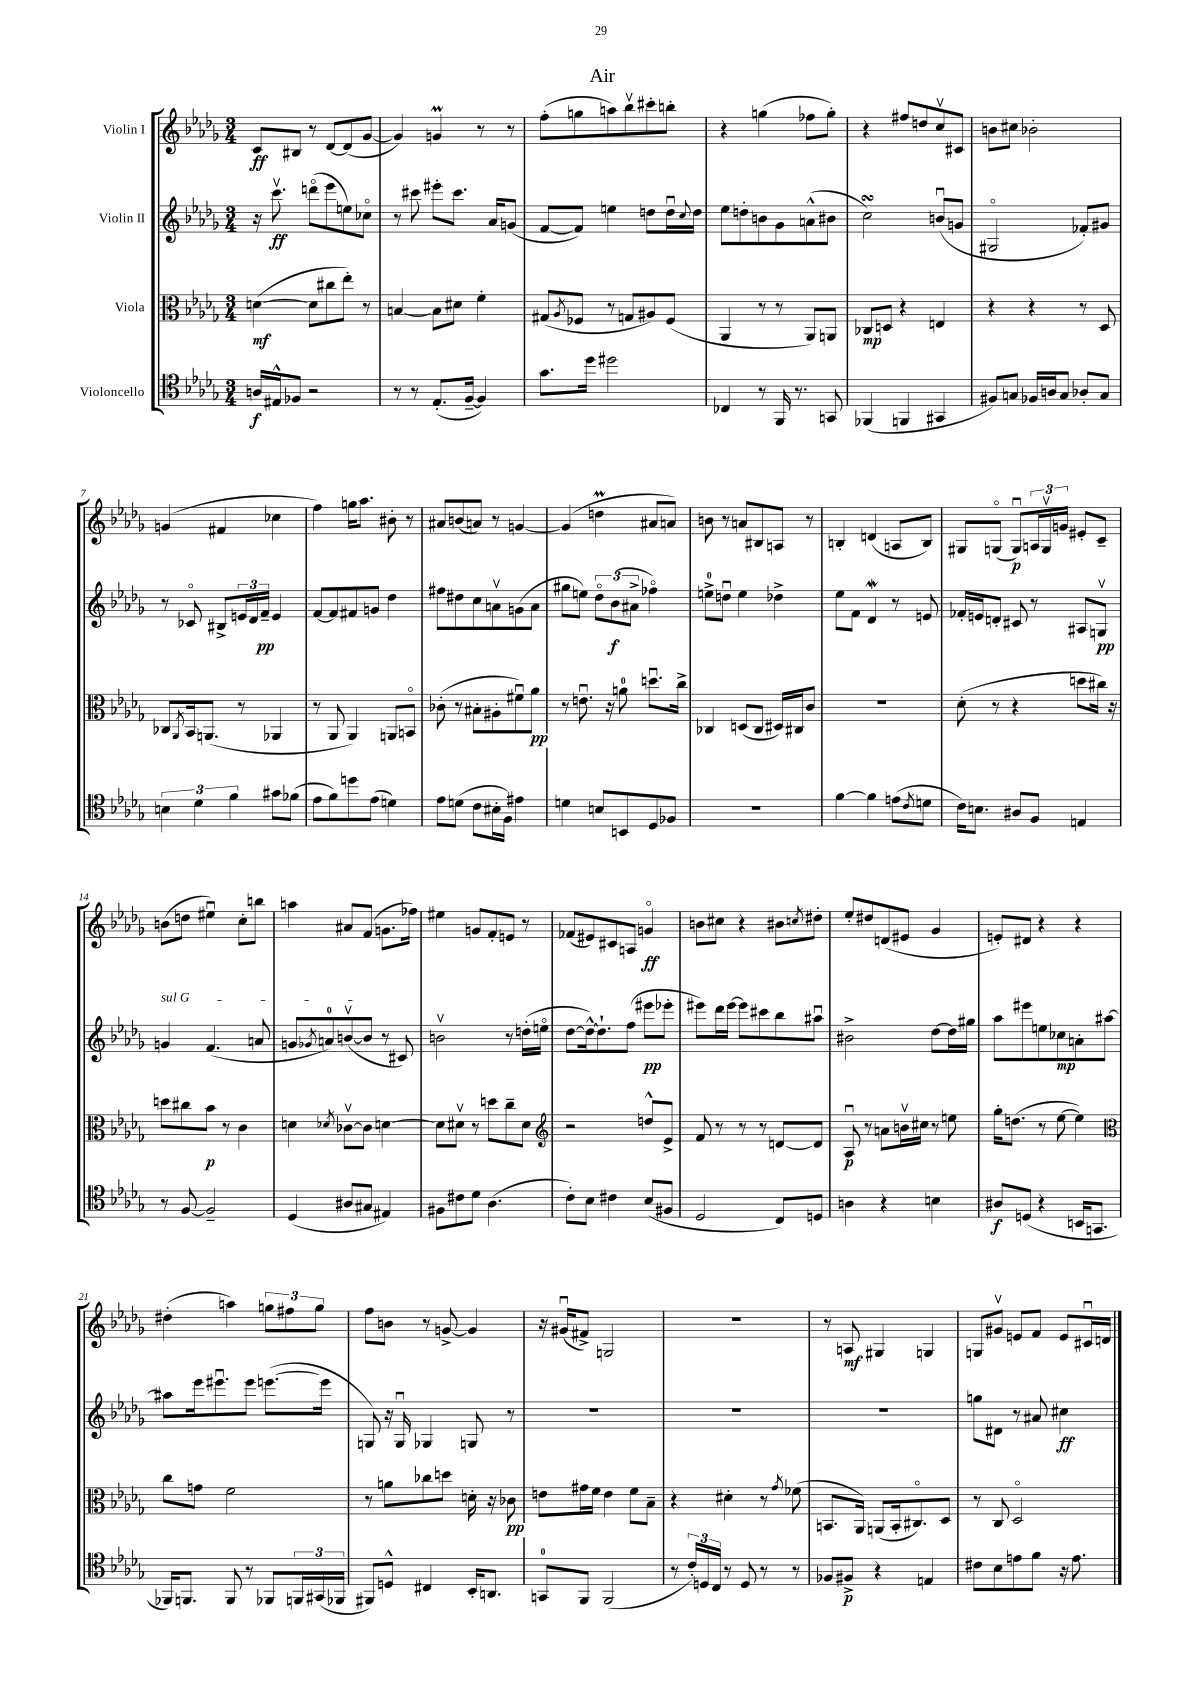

**kern	**dynam	**kern	**dynam	**kern	**dynam	**kern	**dynam
*part4	*part4	*part3	*part3	*part2	*part2	*part1	*part1
*staff4	*staff4	*staff3	*staff3	*staff2	*staff2	*staff1	*staff1
*I"Violoncello	*	*I"Viola	*	*I"Violin II	*	*I"Violin I	*
*clefC4	*	*clefC3	*	*clefG2	*	*clefG2	*
*k[b-e-a-d-g-]	*	*k[b-e-a-d-g-]	*	*k[b-e-a-d-g-]	*	*k[b-e-a-d-g-]	*
*M3/4	*	*M3/4	*	*M3/4	*	*M3/4	*
=1	=1	=1	=1	=1	=1	=1	=1
16An/LL	f	([4dn\	mf	16r	.	8c/L	ff
16E#X^^/J	.	.	.	8.cccv\	ff	.	.
8F-X/J	.	.	.	.	.	8B#X/J	.
2r	.	8d\L]	.	(8dddn\L	.	8r	.
.	.	8cc#X\	.	8eee-\	.	[8d-/L	.
.	.	8ee-'\J)	.	8een\)	.	(8d-/]	.
.	.	8r	.	8cc-X\J	.	[8g-/J	.
=2	=2	=2	=2	=2	=2	=2	=2
8r	.	[4Bn/	.	8r	.	4g-/])	.
8r	.	.	.	8ccc#X\	.	.	.
(8.E-'/L	.	8B\L]	.	8eee#X'\L	.	4gnm/	.
.	.	8d#X\J	.	8.ccc#\J	.	.	.
[16F~/Jk	.	.	.	.	.	.	.
4F/])	.	4f'\	.	.	.	8r	.
.	.	.	.	16a-/KL	.	.	.
.	.	.	.	(8gn/J	.	8r	.
=3	=3	=3	=3	=3	=3	=3	=3
8.g-\L	.	(8G#X/L	.	[8f/L	.	(8ff'\L	.
.	.	8qA-/	.	.	.	.	.
.	.	8F-X/J	.	8f/J])	.	8ggn\	.
16dd-\Jk	.	.	.	.	.	.	.
2dd#X\	.	8r	.	4een\	.	8aan\)	.
.	.	8Gn/L	.	.	.	8bb-v\	.
.	.	8A#X/)	.	8ddn\L	.	8ccc#X'\	.
.	.	(8F-/J	.	16ddu\L	.	8bbn'\J	.
.	.	.	.	8qqcc/	.	.	.
.	.	.	.	16dd\JJ	.	.	.
=4	=4	=4	=4	=4	=4	=4	=4
4C-X/	.	4AA-/	.	8ee-\L	.	4r	.
.	.	.	.	8ddn'\	.	.	.
8r	.	8r	.	8bn\	.	(4ggn\	.
16FF/	.	8r	.	8g-\	.	.	.
8.r	.	.	.	.	.	.	.
.	.	8AA-/L)	.	(8an^^\	.	8ff-X\L	.
8GGn/	.	8AAn/J	.	8b#X\J	.	8gg'\J)	.
=5	=5	=5	=5	=5	=5	=5	=5
(4FF-X/	.	8C-X/L	mp	2ccsSsS\)	.	4r	.
.	.	8Dn/J	.	.	.	.	.
4FFn/	.	4r	.	.	.	8ff#X/L	.
.	.	.	.	.	.	8ddn/	.
4GG#X/	.	4En/	.	(8bnu/L	.	8ccv/	.
.	.	.	.	8gn/J	.	8c#X/J	.
=6	=6	=6	=6	=6	=6	=6	=6
8F#X/L)	.	4r	.	2G#X/	.	8bn\L	.
8Gn/J	.	.	.	.	.	8cc#X\J	.
16F-X/LL	.	4r	.	.	.	2b-X'\	.
16An/J	.	.	.	.	.	.	.
8G/J	.	.	.	.	.	.	.
8A-X'/L	.	8r	.	8f-X'/L)	.	.	.
8G/J	.	8D-/	.	8g#X/J	.	.	.
!!LO:LB:g=z
=7	=7	=7	=7	=7	=7	=7	=7
6Bn\	.	8C-X/L	.	8r	.	(4gn/	.
.	.	8qAA-/	.	.	.	.	.
.	.	16BB-/k	.	8c-X/	.	.	.
6d-\	.	.	.	.	.	.	.
.	.	(8.AAn/J	.	.	.	.	.
.	.	.	.	8B#X^/L	.	4f#X/	.
6f\	.	.	.	.	.	.	.
.	.	8r	.	24en/L	.	.	.
.	.	.	.	24d-/	.	.	.
.	.	.	.	24f~/JJ	pp	.	.
8g#X\L	.	4AA-X/	.	4e/	.	4cc-X\	.
(8f-X\J	.	.	.	.	.	.	.
=8	=8	=8	=8	=8	=8	=8	=8
8e-\L	.	8r	.	[8f/L	.	4ff\)	.
8f\)	.	8AA-/	.	8f/]	.	.	.
8ddn\	.	4AA-/)	.	8f#X/	.	16ggn\KL	.
.	.	.	.	.	.	8.aa-\J	.
(8e-\J	.	.	.	8gn/J	.	.	.
4dn\)	.	8AAn/L	.	4dd-\	.	8b#X'\	.
.	.	8BBn/J	.	.	.	8r	.
=9	=9	=9	=9	=9	=9	=9	=9
8e-\L	.	(8c-X'\	.	8ff#X\L	.	8a#X/L	.
(8dn\J	.	8r	.	8dd#X\	.	(8bn/	.
8c\L	.	8B#X'\L	.	8cc\	.	8an/J)	.
16B#X'\L	.	8A#X'\	.	8anv\	.	8r	.
16F\JJ)	.	.	.	.	.	.	.
4e#X\	.	8f#Xu\)	.	(8gn\	.	[4gn/	.
.	.	8a-\J	pp	8a\J	.	.	.
=10	=10	=10	=10	=10	=10	=10	=10
4dn\	.	8r	.	8gg#X\L	.	(4g/]	.
.	.	8.enu\	.	8een\J)	.	.	.
8Bn/L	.	.	.	12dd-\L	.	4ddnm\	.
.	.	16r	.	.	.	.	.
.	.	.	.	(12b-\	f	.	.
8BBn/	.	8an\	.	.	.	.	.
.	.	.	.	12a#X^\J	.	.	.
8D-/	.	8.ddnu\L	.	4ff-X\)	.	8a#X/L	.
8F-X/J	.	.	.	.	.	8an/J)	.
.	.	16cc^\Jk	.	.	.	.	.
=11	=11	=11	=11	=11	=11	=11	=11
2.r	.	4C-X/	.	8een^\L	.	8bn\	.
.	.	.	.	8ddnu\J	.	8r	.
.	.	(8Dn/L	.	4ee\	.	8an/L	.
.	.	8C-/J	.	.	.	8B#X/	.
.	.	16D#X/LL)	.	4dd-X^\	.	8An/J	.
.	.	16C#X/J	.	.	.	.	.
.	.	8c/J	.	.	.	8r	.
=12	=12	=12	=12	=12	=12	=12	=12
[4f\	.	2.r	.	8ee-\L	.	4Bn'/	.
.	.	.	.	8f\J	.	.	.
4f\]	.	.	.	4d-w/	.	(4dn/	.
(8en\L	.	.	.	8r	.	8An/L	.
8qc/	.	.	.	.	.	.	.
8dn\J	.	.	.	8en/	.	8B/J)	.
=13	=13	=13	=13	=13	=13	=13	=13
16c\KL)	.	(8d-'\	.	16f-X'/LL	.	8G#X/L	.
8.Bn\J	.	.	.	16en/J	.	.	.
.	.	8r	.	8dn'/J	.	(8Gn/J	.
8A#X/L	.	4r	.	8c#X/	.	8Gu/L)	p
8F/J	.	.	.	8r	.	24An/L	.
.	.	.	.	.	.	24Gv/	.
.	.	.	.	.	.	24gn/JJ	.
4En/	.	8ddn\L	.	8A#X/L	.	8e#X'/L	.
.	.	16cc#X\Jk)	.	8Gnv/J	pp	8c~/J	.
.	.	16r	.	.	.	.	.
!!LO:LB:g=z
=14	=14	=14	=14	=14	=14	=14	=14
!	!	!	!	!LO:TX:a:i:t=sul G	!	!	!
8r	.	8ddn\L	.	4gn/	.	(8bn\L	.
[8F/	.	8cc#X\	.	.	.	8ddn\J	.
2F~/]	.	8b-\J	p	(4.f/	.	4ee#Xu\)	.
.	.	8r	.	.	.	.	.
.	.	4c\	.	.	.	8cc'\L	.
.	.	.	.	8an/	.	8bbn\J	.
=15	=15	=15	=15	=15	=15	=15	=15
(4D-/	.	4dn\	.	8gn/L	.	4aan\	.
.	.	.	.	8qg-X/	.	.	.
.	.	.	.	8an/)	.	.	.
.	.	8qd-X/	.	.	.	.	.
8A#X/L	.	[8c-Xv\L	.	([8bnv/	.	8a#X/L	.
8G#X/J	.	8c-\J]	.	8b/J]	.	(8f/J	.
4E#X/)	.	[4dn\	.	8r	.	8.gn\L	.
.	.	.	.	8c#X/)	.	.	.
.	.	.	.	.	.	16ff-X\Jk)	.
=16	=16	=16	=16	=16	=16	=16	=16
8F#X\L	.	8d\L]	.	2bnv\	.	4ee#X\	.
8c#X\	.	8d#Xv\J	.	.	.	.	.
8d-\J	.	8r	.	.	.	8gn/L	.
(4.A-\	.	8ddn\L	.	.	.	8f'/	.
.	.	8cc~\	.	8r	.	8en/J	.
.	.	8d#\J	.	(16ddn'\LL	.	8r	.
.	.	.	.	16een\JJ	.	.	.
=17	=17	=17	=17	=17	=17	=17	=17
*	*	*clefG2	*	*	*	*	*
8c'\L)	.	2r	.	[8dd-\L	.	(8f-X/L	.
8B-\J	.	.	.	16dd-^^\k_)	.	8e#X/)	.
.	.	.	.	8.dd-`\]	.	.	.
4c#X\	.	.	.	.	.	8c#X/	.
.	.	.	.	(8ff\J	.	8An/J	.
(8B-/L	.	8ddn^^/L	.	8eee#X\L	pp	4gn/	ff
8F#X/J	.	8e-^/J	.	8eee-X'\J	.	.	.
=18	=18	=18	=18	=18	=18	=18	=18
2D-/	.	8f/	.	8eee#X\L)	.	8bn\L	.
.	.	8r	.	16ddd-\L	.	8cc#X\J	.
.	.	.	.	[16eee#\JJ	.	.	.
.	.	8r	.	8eee#\L]	.	4r	.
.	.	8r	.	8ccc#X\	.	.	.
8C/L)	.	[8dn/L	.	8bb-\	.	8b#X\L	.
.	.	.	.	.	.	8qccn/	.
8Dn/J	.	8d/J]	.	8aa#Xu\J	.	8dd#X'\J	.
=19	=19	=19	=19	=19	=19	=19	=19
4An\	.	8A-u/	p	2b#X^\	.	8ee-'/L	.
.	.	8r	.	.	.	8dd#X/	.
4r	.	8an\L	.	.	.	(8dn/	.
.	.	16bnv\L	.	.	.	8e#X/J	.
.	.	16cc#X\JJ	.	.	.	.	.
4Bn\	.	8r	.	[8dd-\L	.	4g-/	.
.	.	8een\	.	16dd-\L]	.	.	.
.	.	.	.	16gg#X\JJ	.	.	.
=20	=20	=20	=20	=20	=20	=20	=20
8A#X/L	f	16gg-'\KL	.	8aa-\L	.	8en'/L)	.
.	.	(8.ddn\J	.	.	.	.	.
(8Dn/J	.	.	.	8eee#X\	.	8d#X/J	.
4r	.	8r	.	8een\	.	4r	.
.	.	[8ee-\	.	8cc-X\	mp	.	.
16BBn/KL	.	4ee-\])	.	8an'\	.	4r	.
8.GGn/J	.	.	.	.	.	.	.
.	.	.	.	[8aa#X\J	.	.	.
!!LO:LB:g=z
=21	=21	=21	=21	=21	=21	=21	=21
*	*	*clefC3	*	*	*	*	*
16FF-X/KL)	.	8cc\L	.	8aa#X\L]	.	(4dd#X'\	.
8.FFn/J	.	.	.	.	.	.	.
.	.	8gn\J	.	16eee-\k	.	.	.
.	.	.	.	8.eee#Xu\	.	.	.
8FF/	.	2f\	.	.	.	4aan\)	.
8r	.	.	.	8eee#\J	.	.	.
8FF-X/L	.	.	.	([8.eeen\L	.	12ggn\L	.
.	.	.	.	.	.	12ff#X\	.
24FFn/L	.	.	.	.	.	.	.
(24GG#X/	.	.	.	.	.	12gg\J	.
.	.	.	.	16eee\Jk]	.	.	.
24FF-X/JJ	.	.	.	.	.	.	.
=22	=22	=22	=22	=22	=22	=22	=22
8FF#X/L)	.	8r	.	8Gn/)	.	8ff\L	.
8Dn^^/J	.	8an\L	.	16r	.	8bn\J	.
.	.	.	.	16Gu/	.	.	.
4C#X/	.	8cc-X\	.	4G-X/	.	8r	.
.	.	8ddn\J	.	.	.	[8gn^/	.
16BB-'/KL	.	16dn'\	.	8Gn/	.	4g/]	.
8.AAn/J	.	16r	.	.	.	.	.
.	.	8c-X\	pp	8r	.	.	.
=23	=23	=23	=23	=23	=23	=23	=23
8GGn/L	.	8en\L	.	2.r	.	16r	.
.	.	.	.	.	.	(16g#Xu/KL	.
8FF/J	.	16g#X\L	.	.	.	8f#X^/J)	.
.	.	16f\JJ	.	.	.	.	.
(2FF/	.	4e\	.	.	.	2Gn/	.
.	.	8f\L	.	.	.	.	.
.	.	8B-~\J	.	.	.	.	.
=24	=24	=24	=24	=24	=24	=24	=24
8r	.	4r	.	2.r	.	2.r	.
24c'/LL)	.	.	.	.	.	.	.
24Dn/	.	.	.	.	.	.	.
24C/JJ	.	.	.	.	.	.	.
8r	.	4d#X'\	.	.	.	.	.
8D/	.	.	.	.	.	.	.
8r	.	8r	.	.	.	.	.
.	.	8qg-/	.	.	.	.	.
8r	.	(8f-X\	.	.	.	.	.
=25	=25	=25	=25	=25	=25	=25	=25
8F-X/L	.	8.BBn/L	.	2.r	.	8r	.
8F#X^/J	p	.	.	.	.	8An/	mf
.	.	16AA-/Jk)	.	.	.	.	.
4r	.	(8AAn/L	.	.	.	4G#X/	.
.	.	16BB'/k	.	.	.	.	.
.	.	8.C#X/)	.	.	.	.	.
4En/	.	.	.	.	.	4Gn/	.
.	.	8D-/J	.	.	.	.	.
=26	=26	=26	=26	=26	=26	=26	=26
8c#X\L	.	8r	.	8ggn\L	.	8Gn/L	.
8B-\	.	8C/	.	8d#X\J	.	8g#Xv/J	.
8en\	.	2D-/	.	8r	.	8en/L	.
8f\J	.	.	.	8a#X/	.	8f/J	.
16r	.	.	.	4cc#X\	ff	8e/L	.
8.e\	.	.	.	.	.	.	.
.	.	.	.	.	.	16c#Xu/L	.
.	.	.	.	.	.	16dn/JJ	.
==	==	==	==	==	==	==	==
*-	*-	*-	*-	*-	*-	*-	*-
